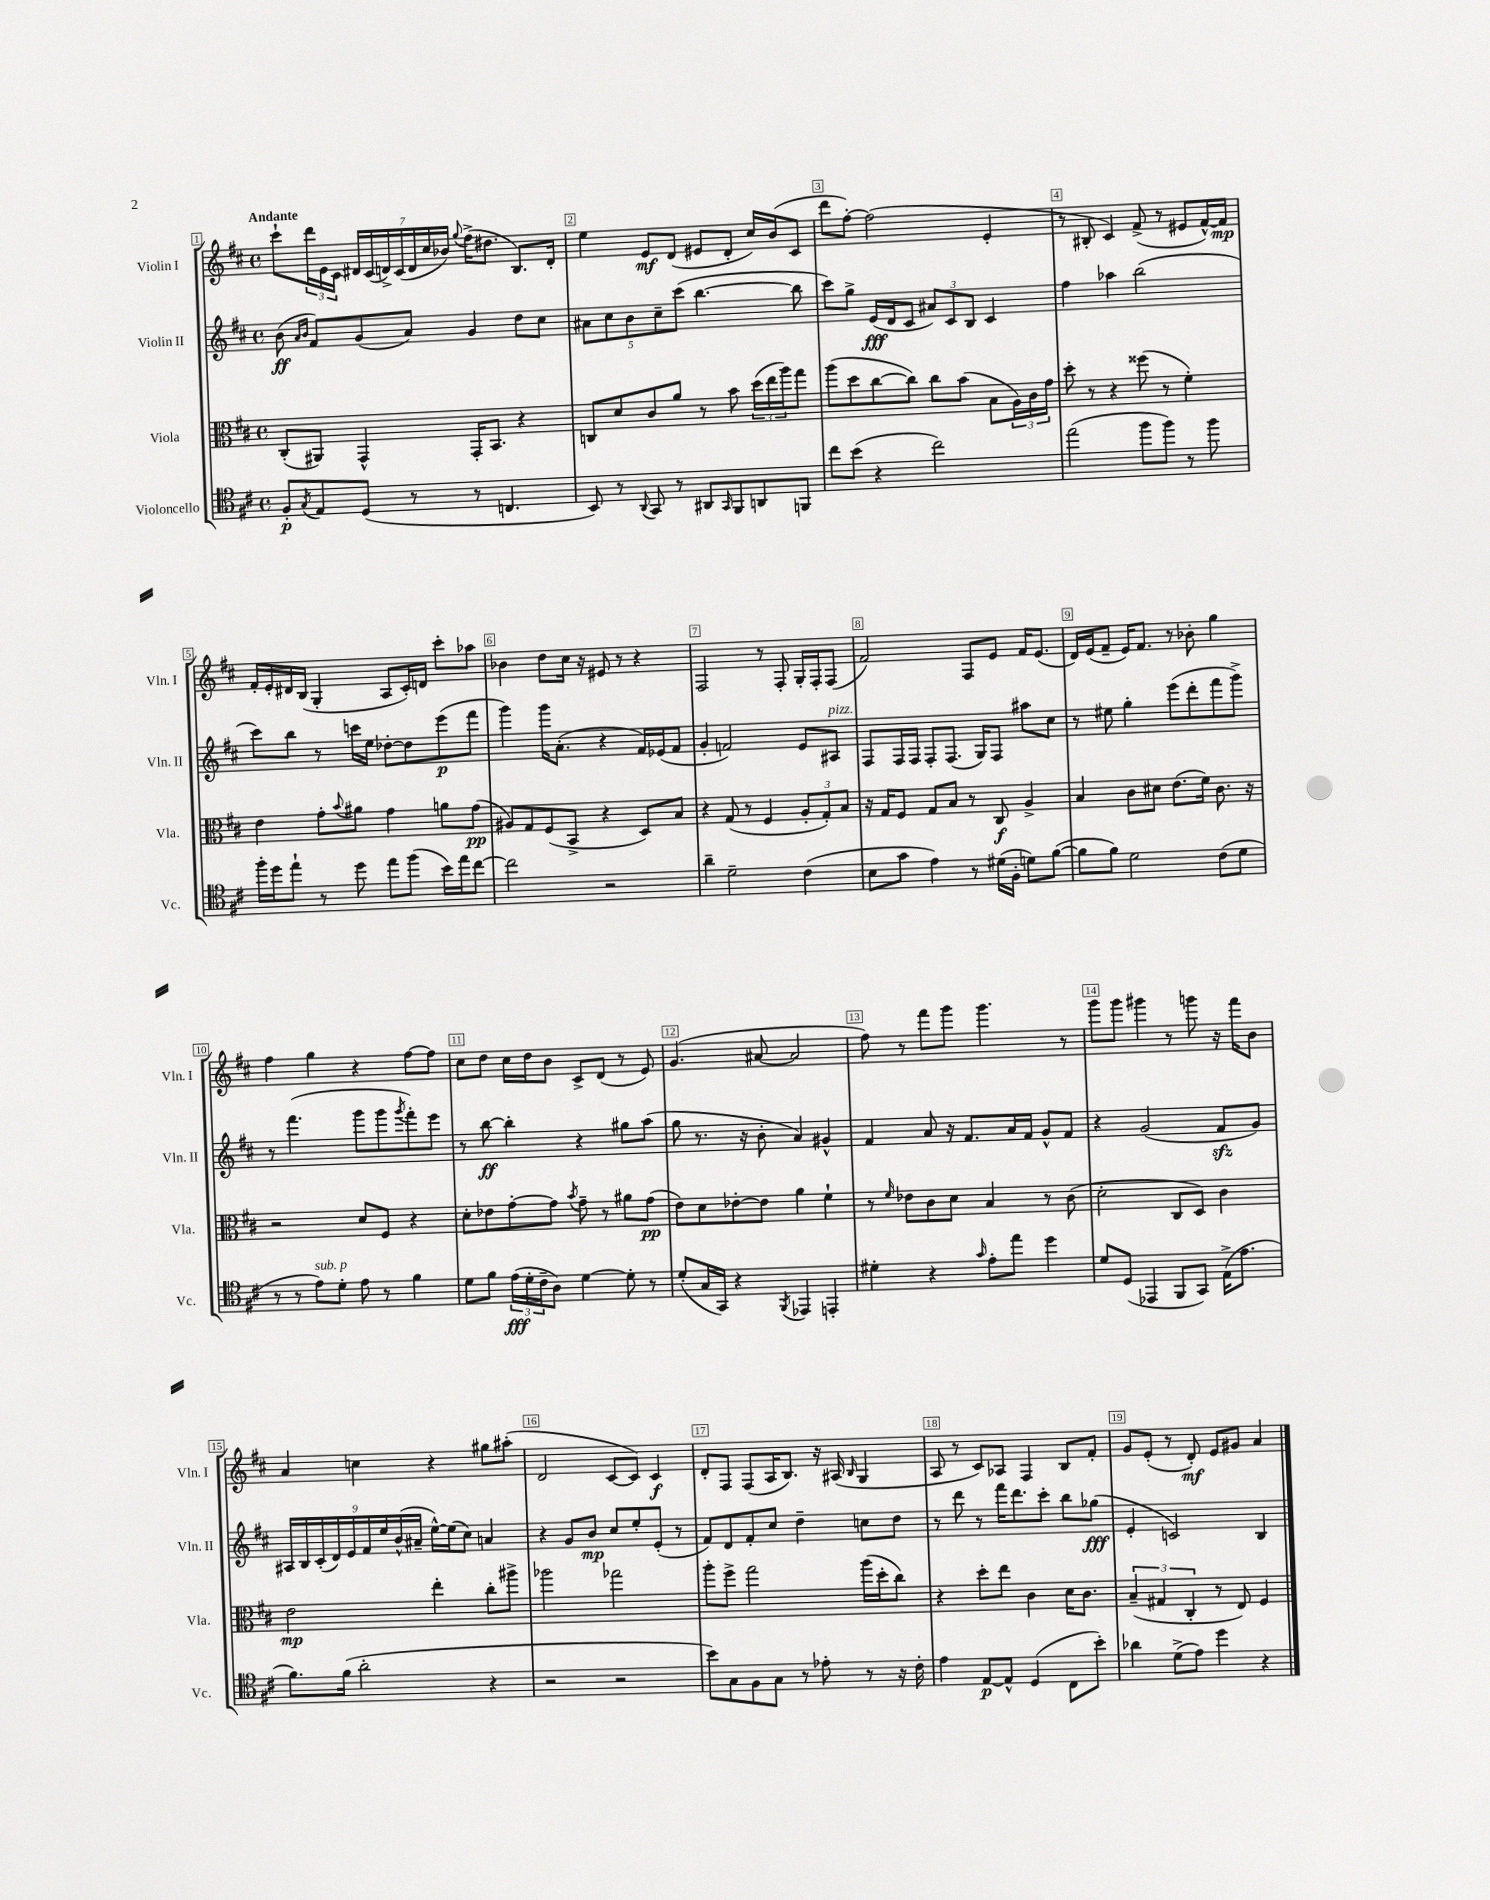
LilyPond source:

<<
\new StaffGroup <<
\new Staff = "s0" \with { instrumentName = "Violin I" shortInstrumentName = "Vln. I" } {
    \clef treble \key d \major \defaultTimeSignature \time 4/4 \tempo "Andante"
    cis'''8-! \tuplet 3/2 { d'''16 e'16 cis'16 } \tuplet 7/4 { dis'16 cis'16( d'16->) cis'16( d'16 cis''16 bes'16) } \appoggiatura { g''8 } fis''16->( dis''8. b8.) d'16-. |
    e''4 e'8\mf d'8( eis'8 d'8-. cis''16) b'16( cis'8 |
    d'''8 fis''8~-.) fis''2( e'4-. |
    r8 bis8-. cis'4) fis'8->( r8 eis'8 fis'16~-^) fis'16\mp |
    fis'16-. e'16-. dis'16 b16( g4-. a8 cis'16-.) d'16 cis'''8-. aes''8 |
    bes'4 d''8 cis''16 r16 eis'8 r8 r4 |
    fis2 r8 fis8-. g16-. fis16-. fis8( |
    fis'2) fis8 e'8 fis'16 e'8.( |
    d'16) e'16( fis'8-- e'16) fis'8. r8 bes'8-. g''4 |
    fis''4 g''4 r4 fis''8~ fis''8 |
    cis''8 d''8 cis''16 d''16 b'8 cis'8-> d'8( r8 e'8) |
    g'4.( ais'8~ ais'2 |
    fis''8) r8 fis'''8 g'''8 g'''4. r8 |
    g'''8 g'''8 gis'''4 r8 g'''8 r16 fis'''16 b'8 |
    a'4 c''4 r4 gis''8 ais''8-.( |
    d'2 cis'8~ cis'8) cis'4\f |
    d'8-. fis8 fis8( a16 b8.) r16 ais16( \grace { b16 } g4 |
    a8 r8 cis'8) aes8 fis4 b8 fis'8-. |
    g'8 e'8-.( r8 d'8-.\mf) e'8 gis'8 a'4 \bar "|." |
}
\new Staff = "s1" \with { instrumentName = "Violin II" shortInstrumentName = "Vln. II" } {
    \clef treble \key d \major \defaultTimeSignature \time 4/4
    b'8\ff( \grace { a'16 b'16 } fis'8) g'8( a'8) g'4 d''8 cis''8 |
    \tuplet 5/4 { ais'8 cis''8 b'8 cis''8-- cis'''8( } b''4.~ b''8 |
    cis'''8) g''8-> e'16\fff( d'16 cis'8 \tuplet 3/2 { ais'8) cis'8 b8 } cis'4 |
    fis''4 aes''4 b''2( |
    cis'''8) b''8 r8 c'''16 e''16 des''8~-. des''8 e'''8\p( fis'''8 |
    g'''4) g'''16 a'8.-.( r4 fis'16) ees'16( fis'8 |
    g'4-. f'2) e'8 ais8^\markup { \italic "pizz." } |
    fis8 fis16 fis16 fis8-. fis8.( g16) fis8 ais''8 cis''8 |
    r8 eis''8 g''4-. e'''8( d'''8-. fis'''8 g'''8->) |
    r8 fis'''4.( g'''8 g'''8 \acciaccatura { g'''8 } fis'''8-.) e'''8 |
    r8 b''8~\ff b''4-. r4 gis''8 a''8( |
    g''8 r8. r16 b'8-. a'4) gis'4-^ |
    fis'4 a'8 r16 fis'8. a'16 fis'16 g'8-^ fis'8 |
    r4 g'2( fis'8\sfz g'8) |
    \tuplet 9/8 { ais16 b16 cis'16-.( d'16) e'16 fis'16 e''16 b'16-^( ais'16-- } e''16~-^) e''16( cis''8) a'4 |
    r4 g'8 b'8\mp cis''8 e''8-. e'8-.( r8 |
    fis'8) d'8 fis'8-. cis''8 d''4-- c''8 d''8 |
    r8 d'''8 r8 fis'''16 d'''8. cis'''8-. b''8 ges''8\fff( |
    e'4-. c'2) b4 \bar "|." |
}
\new Staff = "s2" \with { instrumentName = "Viola" shortInstrumentName = "Vla." } {
    \clef alto \key d \major \defaultTimeSignature \time 4/4
    cis8-.( ais,8) g,4-^ g,16-. b,8. r4 |
    c8 d'8 cis'8 a'8 r8 b'8 \tuplet 3/2 { d''16( e''16 a''16) } g''8 |
    a''8( d''8 cis''8~ cis''8) cis''8 b'8( b8 \tuplet 3/2 { a16) cis'16 g'16 } |
    d''8-. r8 r4 fisis''8( r8 fis'4-.) |
    e'4 g'8-. \appoggiatura { b'8 } ais'8 g'4 a'8 g'8\pp( |
    ais8) g8 fis8( b,8-> r4 d8) b8 |
    r4 g8( r8 fis4 \tuplet 3/2 { a8-. g8-.) b8 } |
    r16 g16 fis8 g8 b8 r8 cis8\f a4-> |
    b4 cis'8 dis'8 e'8.( fis'16) cis'8. r16 |
    r2 d'8 fis8 r4 |
    d'8-. ees'8 g'8~-. g'8 \acciaccatura { b'8 } g'8-- r8 ais'8 g'8\pp( |
    e'8) d'8 ees'8~-. ees'8 a'4 fis'4-! |
    r8 \grace { fis'16 } ees'8 cis'8 d'8 b4 r8 cis'8( |
    d'2-. cis8 d8) cis'4 |
    e'2\mp e''4-. cis''8-. ais''8-> |
    aes''2 ges''2 |
    a''8-. fis''8-> g''2 a''16( d''16-. cis''8) |
    r4 d''8-. e''8 cis'4 d'16 cis'8. |
    \tuplet 3/2 { b4--( gis4 cis4-. } r8 e8) fis4 \bar "|." |
}
\new Staff = "s3" \with { instrumentName = "Violoncello" shortInstrumentName = "Vc." } {
    \clef tenor \key d \major \defaultTimeSignature \time 4/4
    fis8-.\p \acciaccatura { g8 } e8 d8( r8 r8 c4. |
    b,8) r8 \appoggiatura { a,8 } g,8 r8 ais,8 \grace { g,16 } fis,8 a,8 f,8 |
    cis''8 b'8( r4 cis''2) |
    e''2( fis''8 fis''8) r8 fis''8 |
    fis''16-. d''16 e''8-! r8 d''8 e''8 fis''8( b'16) e''16 cis''8~ |
    cis''2 r2 |
    a'4-- d'2-- cis'4( |
    b8 g'8 e'4) r8 dis'16( fis16-. d'8) fis'8~( |
    fis'8 fis'8) d'2 cis'8( d'8 |
    r8 r8 e'8^\markup { \italic "sub. p" }) d'8-. e'8 r8 fis'4 |
    d'8 fis'8 \tuplet 3/2 { e'16\fff( d'16-. cis'16-- } a8) d'4~ d'8-. r8 |
    d'8-.( g16 g,16) r4 \acciaccatura { fis,8 } ees,4 e,4-. |
    dis'4-. r4 \grace { g'16 } e'8-. e''8 d''4 |
    d'8 d8( ees,4 fis,8 g,8) e16->( e'8. |
    fis'8.) fis'16( a'2-. r4 |
    r2 r2 |
    b'8) g8 fis8 g8 r8 ees'8-. r8 r16 cis'16-. |
    e'4 e8~\p e8-^ d4( cis8 b'8-.) |
    aes'4 d'8->( e'8) d''4 r4 \bar "|." |
}
>>
>>
\layout { \context { \Score \override BarNumber.break-visibility = ##(#f #t #t) barNumberVisibility = #all-bar-numbers-visible \override BarNumber.stencil = #(make-stencil-boxer 0.1 0.3 ly:text-interface::print) } }
